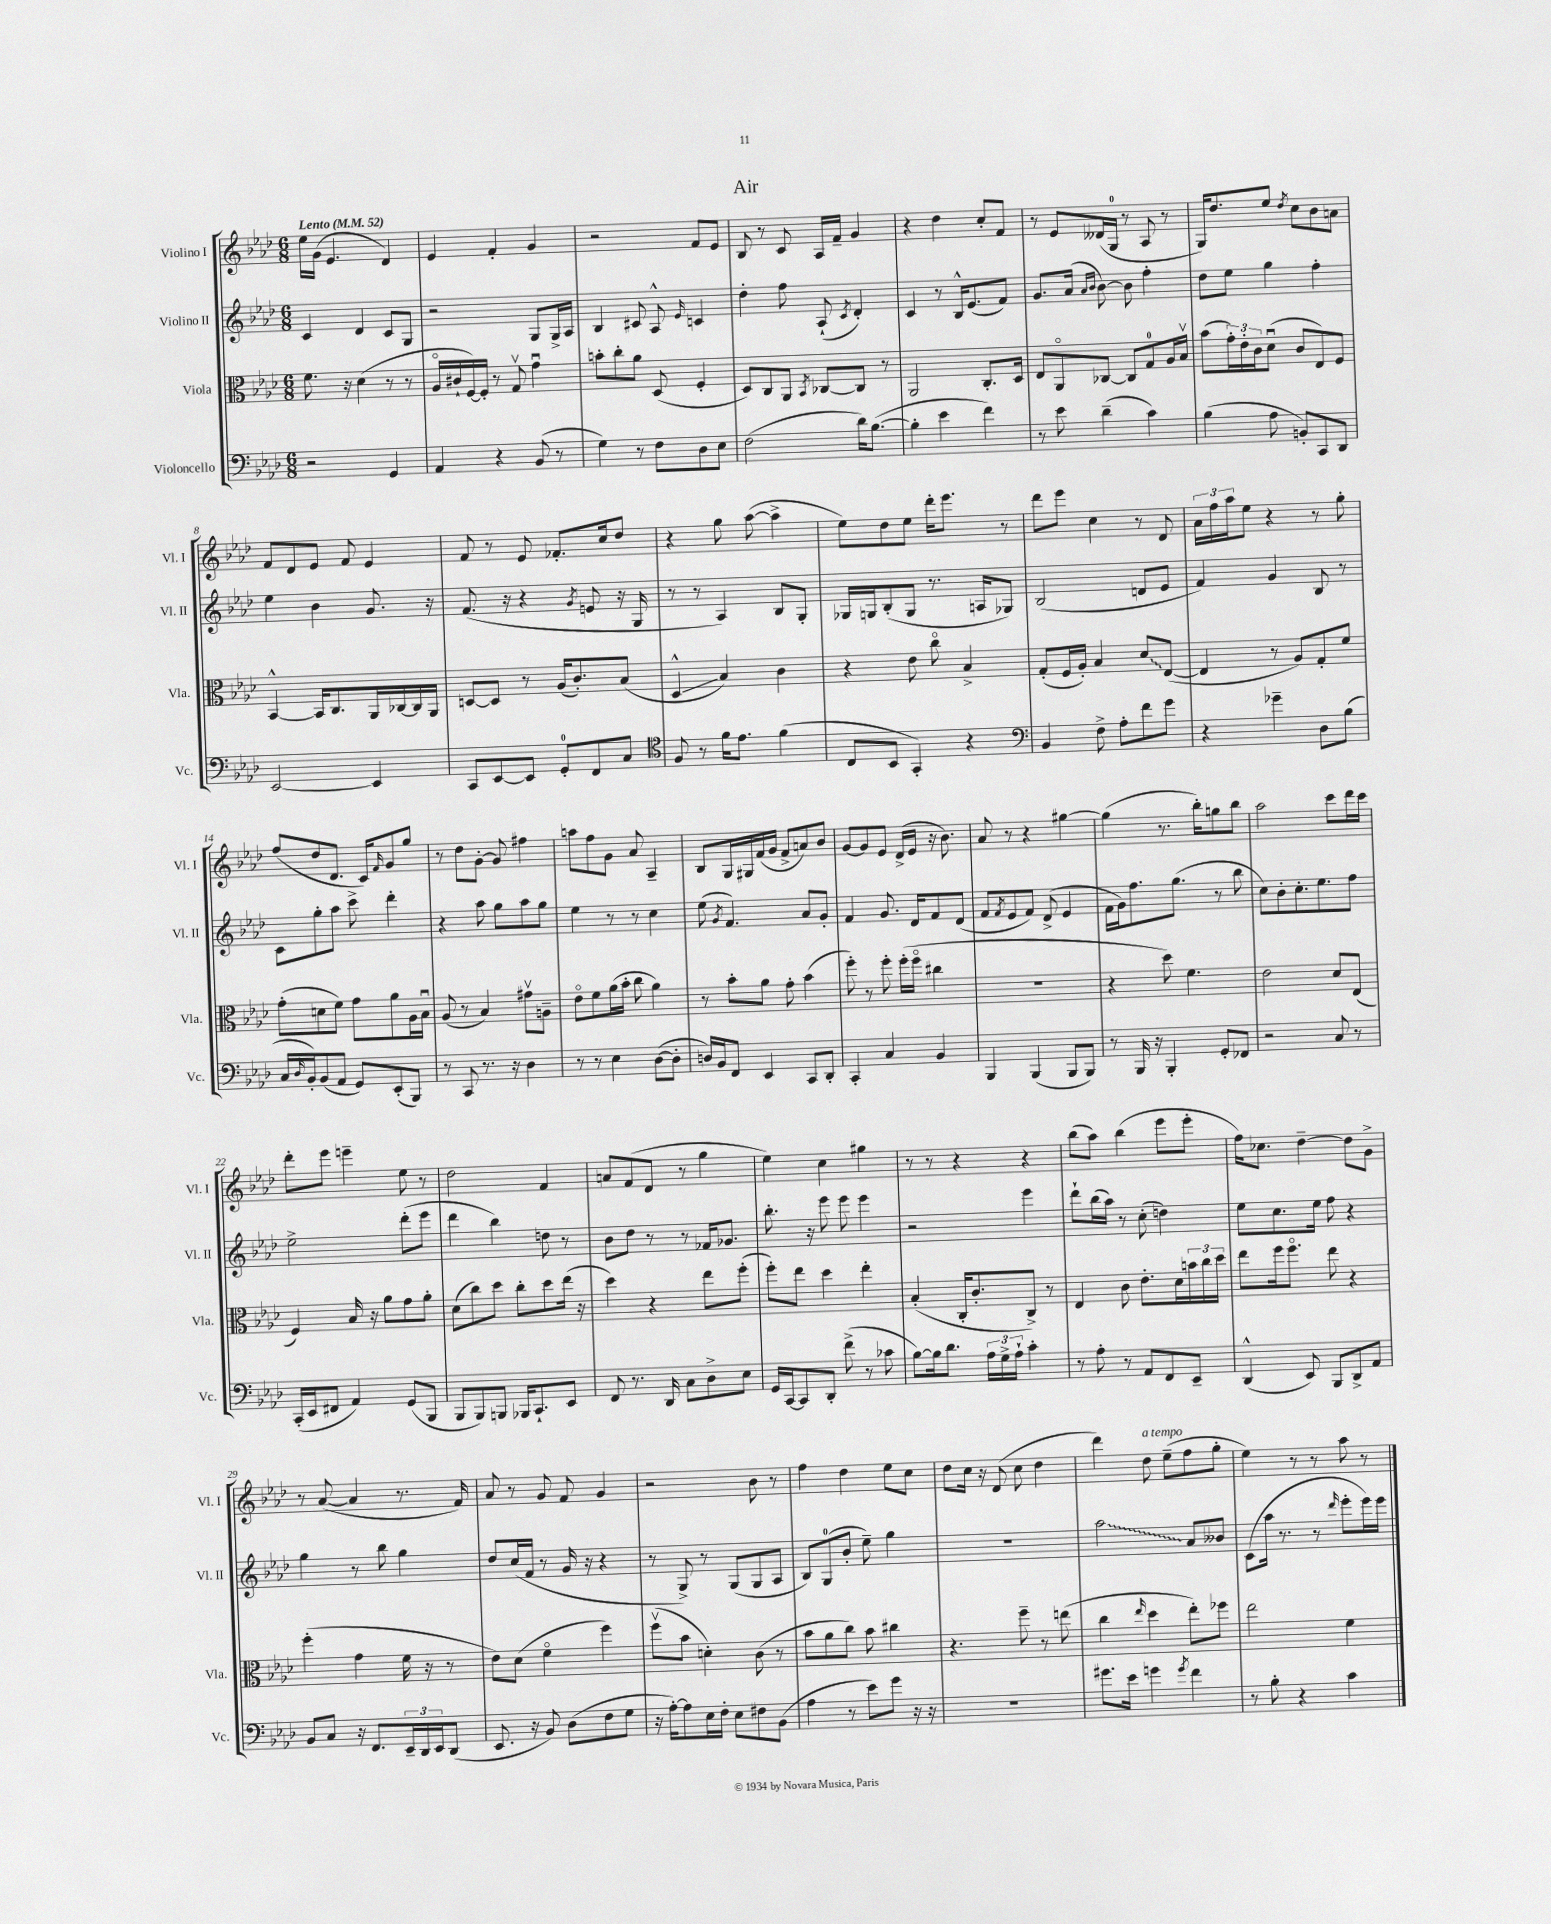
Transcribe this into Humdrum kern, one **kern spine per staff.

**kern	**kern	**kern	**kern
*staff4	*staff3	*staff2	*staff1
*clefF4	*clefC3	*clefG2	*clefG2
*k[b-e-a-d-]	*k[b-e-a-d-]	*k[b-e-a-d-]	*k[b-e-a-d-]
*M6/8	*M6/8	*M6/8	*M6/8
*MM52	*MM52	*MM52	*MM52
2r	8.f	4c	16ee-
.	.	.	(16g
.	.	.	4.e-
.	16r	.	.
.	(4d-	4d-	.
4GG	8r	8c	4d-)
.	8r	8G	.
=	=	=	=
4AA-	16A-o	2r	4e-
.	16c#`	.	.
.	[16F)	.	.
.	16F']	.	.
4r	8r	.	4f'
.	8Gv	.	.
(8BB-	4gu	8G	4g
8r	.	16G^	.
.	.	16A-	.
=	=	=	=
4G)	8b'	4B-	2r
.	8cc'	.	.
8r	8a-	8c#	.
8F	(8D-	8A-^^	.
.	.	16qqe-	.
8D-	4F'	4c	8f
8E-	.	.	8e-
=	=	=	=
(2F	8D-)	4dd-'	8B-
.	8C	.	8r
.	8AA-	8ff	8c
.	8qBB-	.	.
.	[8C-	(8A-`	16A-
.	.	.	16f~
.	.	8qc	.
16d-)	8C-]	4d-')	4g
([8.B-	.	.	.
.	8r	.	.
=	=	=	=
4B-']	2AA-	4c	4r
4e-	.	8r	4dd-
.	.	16B-^^	.
.	.	(8.e-	.
4f)	8.C'	.	8cc'
.	.	8f)	8f
.	16D-	.	.
=	=	=	=
8r	8E-	8.g	8r
8e-	8AA-o	.	8e-
.	.	(16a-	.
.	.	16qqa-	.
.	.	16qqb-	.
(4d-~	[8C-	[8b-)	(16d--
.	.	.	16G
.	8C-]	8b-]	8r
4c)	8G	4ff'	8A-
.	16A-	.	8r
.	16B-v	.	.
=	=	=	=
(4B-	(8b-	8dd-	16G)
.	.	.	8.dd-
.	24g')	8ee-	.
.	24e-'	.	.
.	24c	.	.
8A-	(8d-u	4gg	8ee-
.	.	.	8qdd-
8BB')	8c	.	8cc
8CC	8E-)	4ff'	8b-
8DD-	8F	.	8a
=	=	=	=
[2EE-	[4BB-^^	4ee-	8f
.	.	.	8d-
.	16BB-]	4b-	8e-
.	8.C	.	.
.	.	.	8f
4EE-]	16AA-	8.g	4e-
.	[16C-	.	.
.	16C-]	.	.
.	16AA-	16r	.
=	=	=	=
8CC	[8D	(8.f	8f
[8EE-	8D]	.	8r
.	.	16r	.
8EE-]	8r	4r	8e-
8GG'	(16A-	.	8.f-'
.	8.c')	.	.
.	.	8qg	.
8FF	.	8e	.
.	.	.	16cc
8C	(8B-	16r	8dd-
.	.	16G	.
=	=	=	=
*clefC4	*	*	*
8F	4D-^^	8r	4r
8r	.	8r	.
16f	4B-)	4A-)	8gg
8.e-	.	.	.
.	.	.	([8aa-
(4f	4c	8B-	4aa-^]
.	.	8G'	.
=	=	=	=
8C	4r	16G-	8ee-)
.	.	16G	.
8BB-	.	(8B-'	8dd-
4GG')	8e-	8G	8ee-
.	8cco	8.r	16ddd-'
.	.	.	8.eee-
4r	4B-^	.	.
.	.	16A	.
.	.	8G-)	8r
=	=	=	=
*clefF4	*	*	*
4BB-	(8G'	(2B-	8ddd-
.	16F	.	8eee-
.	16A-')	.	.
8F^	4B-	.	4cc
8A-'	.	.	.
8f	8d-	8d	8r
8g	([8E-	8e-	8d-
=	=	=	=
4r	4E-]	4f)	24a-
.	.	.	24ff
.	.	.	24aa-
.	.	.	8ee-
4g-~	8r	4g	4r
.	8A-)	.	.
8D-	8G'	8B-	8r
(8B-	8f	8r	8gg'
=	=	=	=
16C	(8g'	8c	(8ff
16qqD-	.	.	.
16BB-')	.	.	.
(8BB-	8d	8gg'	8dd-
8AA-	8f)	8aa-	8.d-
8GG)	8g	8ccc^	.
.	.	.	16c)
.	.	.	16qqf
(8EE-'	8a-	4ddd-'	8g
8BBB-)	16A-	.	8gg
.	16B-u	.	.
=	=	=	=
8r	(8A-	4r	8r
8CC	8r	.	8dd-
8.r	4B-)	8aa-	[8g'
.	.	8gg	8g]
16r	.	.	.
4D-	8g#v	8aa-	4ff#
.	8A~	8gg	.
=	=	=	=
8r	8e-o	4ee-	8aa
8r	8f	.	8ff
4E-	(16a-	8r	8g
.	16b-'	.	.
.	8cc	8r	8a-
([8D-	4a-)	4cc	4A-~
8D-']	.	.	.
=	=	=	=
16D)	8r	(8ee-	8B-
16BB-	.	.	.
.	.	8qg	.
8FF	8b-'	4.f)	16G
.	.	.	16G#
4EE-	8a-	.	(16f
.	.	.	16g
.	8g'	.	8f^
8CC	(4b-	8a-	8a)
8DD-'	.	8g'	8b-
=	=	=	=
4CC'	8ff')	4f	[8g
.	8r	.	8g]
4C	8ff'	8.g	8e-
.	(16ff'	.	(16d-^
.	16ffo	16d-	16e-
4BB-	4cc#	8f	16r
.	.	.	8.b-)
.	.	(8d-	.
=	=	=	=
4BBB-	2.r	8f	8a-
.	.	8qf	.
.	.	8e-	8r
(4BBB-	.	8f)	4r
.	.	(8d-^	.
8BBB-	.	4e-	[4gg#
8BBB-)	.	.	.
=	=	=	=
8r	4r	16f	(4gg#]
.	.	16g)	.
16BBB-	.	8.ff	.
16r	.	.	.
4BBB-'	8dd-)	.	8.r
.	.	(8.gg	.
.	4.f	.	.
.	.	.	16bb-')
8GG'	.	8r	8gg
8FF-	.	8bb-	8bb-
=	=	=	=
2r	2e-	8cc)	2aa-
.	.	8b-'	.
.	.	8.cc'	.
.	.	8.ee-	.
8C	8d-	.	8ccc
8r	(8E-	8ff	16ddd-
.	.	.	16ccc
=	=	=	=
(16CC'	4F)	2ee-^	8ddd-'
16EE-	.	.	.
8FF#	.	.	8eee-
4AA-)	16B-	.	4eee~
.	16r	.	.
.	8a-	.	.
(8GG	8g	(8ddd-'	8ee-
8BBB-	8a-'	8eee-	8r
=	=	=	=
8BBB-	(8d-	4ddd-	2dd-
8BBB-)	8cc)	.	.
8BBB	8dd-	4bb-)	.
16BBB-	8cc'	.	.
8.CC`	.	.	.
.	8dd-	8dd	4f
8EE-	(16ee-	8r	.
.	16r	.	.
=	=	=	=
8FF	4dd-)	8b-	8a
8.r	.	8dd-	(8f
.	4r	8r	8d-
16DD-	.	.	.
8C	.	8r	8r
8D-^	8ee-	16f-	4gg
.	.	8.g-	.
8E-	(8ff'	.	.
=	=	=	=
16GG	8ff')	8.bb-'	4ee-)
[16CC	.	.	.
8CC]	8ee-	.	.
.	.	16r	.
8DD-'	4dd-	8eee-	4cc
(8f^	.	8eee-	.
8r	4ee-'	4eee-	4gg#
8c-	.	.	.
=	=	=	=
[8B-)	(4B-'	2r	8r
16B-]	.	.	8r
8.d-	.	.	.
.	16C'	.	4r
.	8.c'	.	.
24A-	.	.	.
24G^	.	.	.
24A-`	.	.	.
4c'	8C^)	4eee-	4r
.	8r	.	.
=	=	=	=
8r	4E-	8ddd-`	(8bb-
8A-'	.	(16bb-	8aa-)
.	.	16aa-)	.
8r	8c	8r	(4bb-
8AA-	8.e-'	(8cc'	.
8FF	.	4dd)	8eee-
.	16d-	.	.
8EE-~	24b	.	8eee-'
.	24cc	.	.
.	24dd-	.	.
=	=	=	=
(4DD-^^	8ee-	8ee-	16ff)
.	.	.	8.cc-
.	16ff	8.cc	.
.	8.ffo	.	.
8EE-)	.	.	[4dd-~
.	.	16ee-	.
8BBB-	8ee-	8ff	.
8DD-^	4r	4r	8dd-]
8AA-	.	.	8g^
=	=	=	=
8BB-	(4ff'	4gg	8r
8C	.	.	([8a-
16r	4g	8r	4a-]
8.FF	.	.	.
.	.	8bb-	.
24EE-~	16f	4gg	8.r
24DD-	.	.	.
.	16r	.	.
24EE-	.	.	.
(8DD-	8r	.	.
.	.	.	16f)
=	=	=	=
8.EE-	8e-)	8dd-	8a-
.	(8d-	(16cc	8r
16r	.	16f	.
8BB-)	4fo	8r	8g
(8D-	.	16g	8f
.	.	16r	.
8F	4ff)	4r	4g
8G	.	.	.
=	=	=	=
16r	(8ffv	8r	2r
[16A-')	.	.	.
8A-]	8b-	8G^)	.
16E-	4d')	8r	.
16F'	.	.	.
8E-	.	(8G	.
8F#	(8c	8G	8b-
(8BB-	8r	8A-	8r
=	=	=	=
4A-	8b-	8B-)	4ff
.	8a-	(8G	.
8r	8cc)	8b-'	4dd-
8e-)	8b-	8ee-~)	.
8g	4cc#	4gg	8ee-
16r	.	.	8cc
16r	.	.	.
=	=	=	=
2.r	4.r	2.r	8dd-
.	.	.	16cc
.	.	.	16r
.	.	.	(8d-
.	8ff~	.	8cc
.	8r	.	4dd-
.	(8ee	.	.
=	=	=	=
8.g#	4cc	2aa-	4ddd-)
16e-	.	.	.
.	16qqee-	.	.
4g	4dd-	.	8dd-
.	.	.	(8ee-~
8qg	.	.	.
4f	8ee-')	8a-	8ff
.	8ff-	8b--	8gg'
=	=	=	=
8r	2ee-	(8c	4ee-)
8B-'	.	16aa-	.
.	.	8.r	.
4r	.	.	8r
.	.	8r	8r
.	.	16qqddd-	.
4c	4f	8eee-'	8aa-
.	.	16eee-)	8r
.	.	16eee-	.
==	==	==	==
*-	*-	*-	*-
